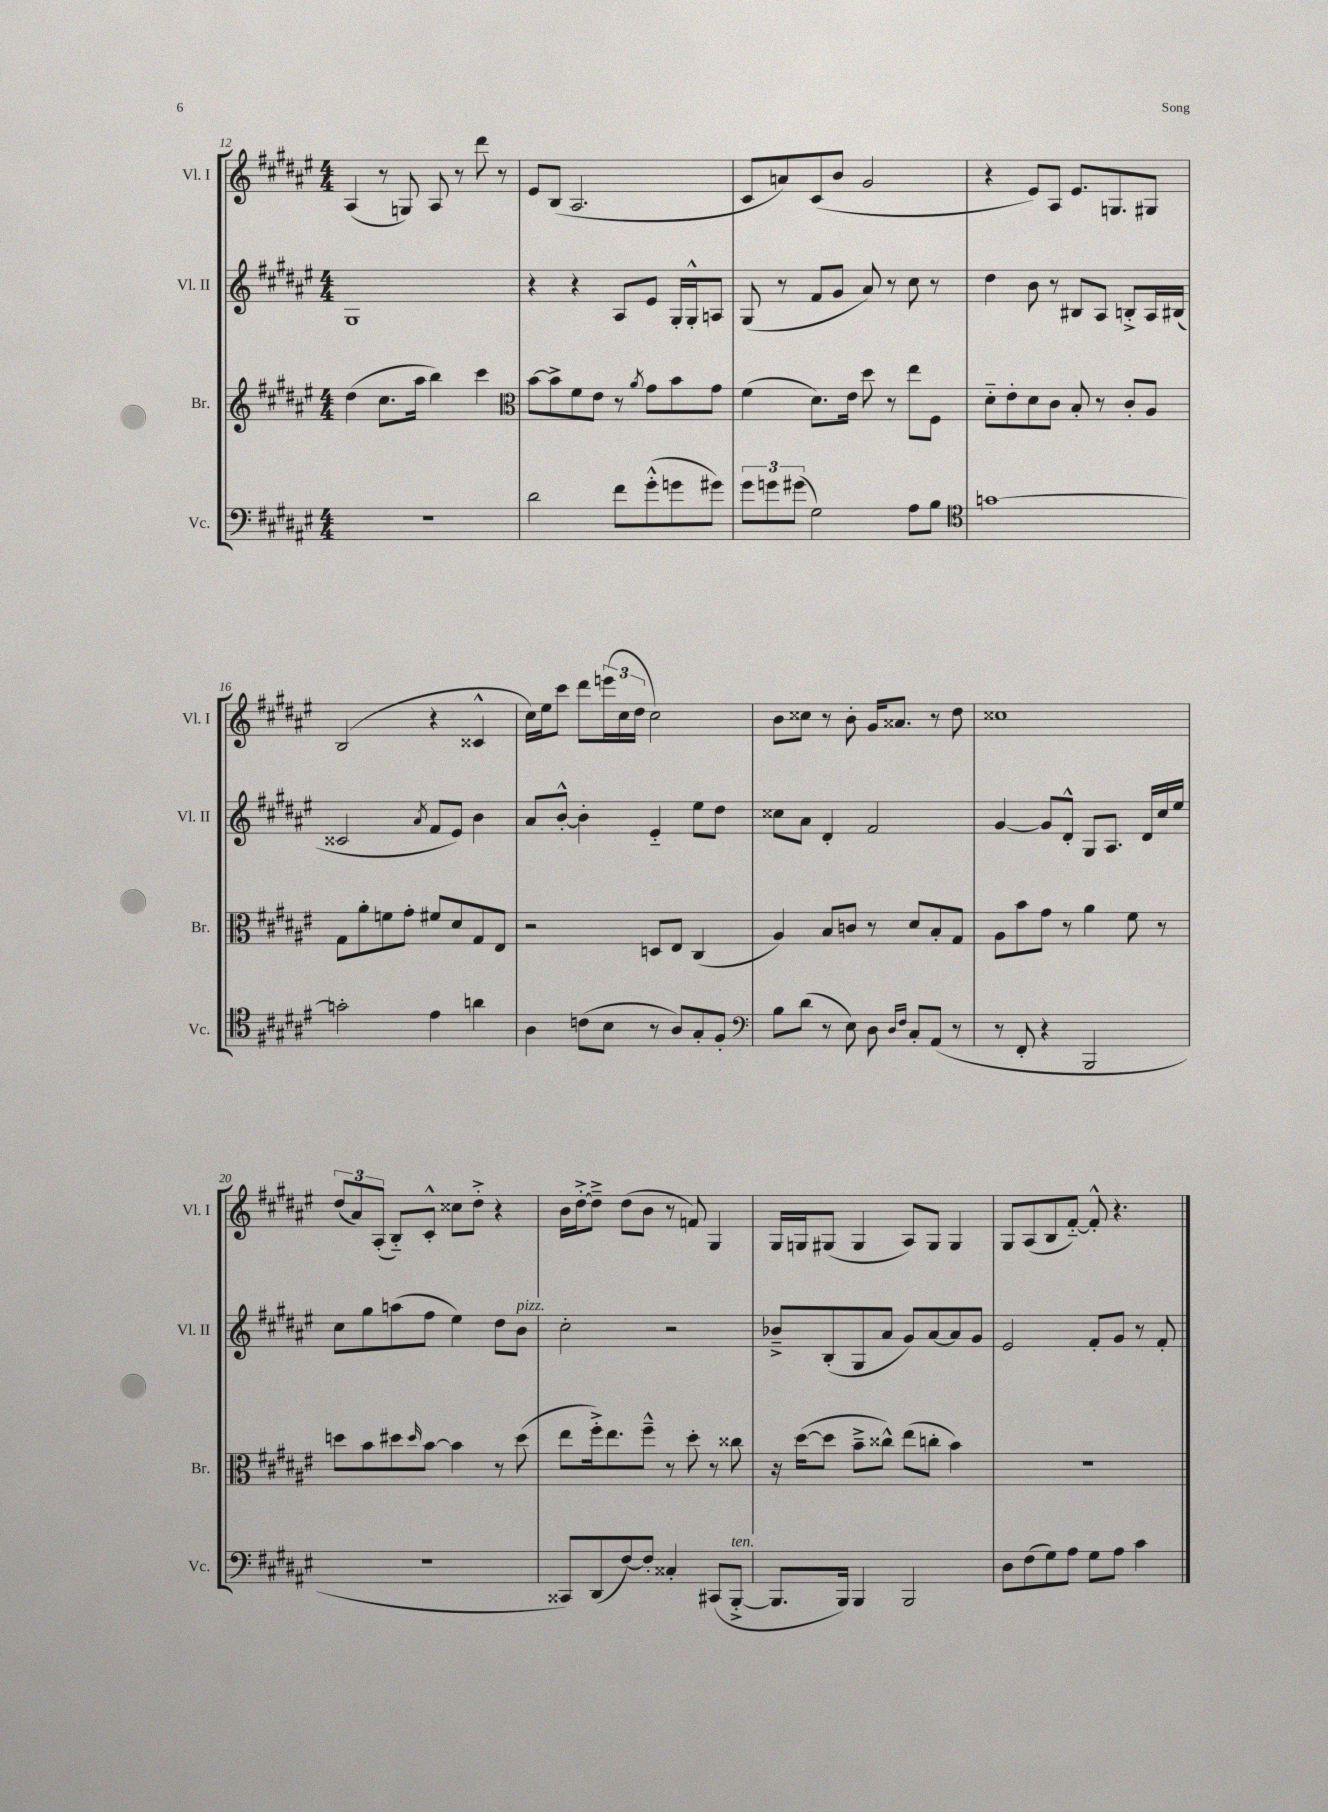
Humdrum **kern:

**kern	**kern	**kern	**kern
*part4	*part3	*part2	*part1
*staff4	*staff3	*staff2	*staff1
*I"Vc.	*I"Br.	*I"Vl. II	*I"Vl. I
*I'Vc.	*I'Br.	*I'Vl. II	*I'Vl. I
*clefF4	*clefG2	*clefG2	*clefG2
*k[f#c#g#d#a#e#]	*k[f#c#g#d#a#e#]	*k[f#c#g#d#a#e#]	*k[f#c#g#d#a#e#]
*M4/4	*M4/4	*M4/4	*M4/4
=12	=12	=12	=12
1r	(4dd#\	1G#	(4A#/
.	8.cc#\L	.	8r
.	.	.	8Gn/)
.	16aa#\Jk	.	.
.	4bb\)	.	8A#/
.	.	.	8r
.	4ccc#\	.	8ddd#\
.	.	.	8r
=13	=13	=13	=13
*	*clefC3	*	*
2d#\	[8b\L	4r	8e#/L
.	8b^\]	.	(8B/J
.	8f#\	4r	2.A#/
.	8e#\J	.	.
8f#\L	8r	8A#/L	.
.	8qa#/	.	.
(8g#'^^\	8g#\L	8e#/J	.
8gn\	8b\	16G#'/LL	.
.	.	16G#'^^/J	.
8g#X\J)	8g#\J	8An/J	.
=14	=14	=14	=14
12g#\L	(4f#\	(8G#/	8c#/L
12gn\	.	.	.
.	.	8r	8an/)
(12g#X\J	.	.	.
2G#\)	8.d#\L)	8f#/L	(8c#/
.	.	8g#/J	8b/J
.	16e#\Jk	.	.
.	8dd#\	8a#/)	2g#/
.	8r	8r	.
8A#\L	8ee#\L	8cc#\	.
8B\J	8F#\J	8r	.
=15	=15	=15	=15
*clefC4	*	*	*
[1gn	8d#\L	4dd#\	4r
.	8e#'\	.	.
.	8d#\	8b\	8e#/L)
.	8c#\J	8r	8A#/J
.	8B'/	8B#X/L	8.e#/L
.	8r	8A#/J	.
.	.	.	8.Gn/
.	8c#'/L	8Bn'^/L	.
.	8A#/J	16A#/L	8G#X/J
.	.	(16B#X/JJ	.
!!LO:LB:g=z
=16	=16	=16	=16
2gn'\]	8G#\L	2c##X/	(2B/
.	8a#'\	.	.
.	8fn\	.	.
.	8g#'\J	.	.
.	.	8qa#/	.
4e#\	8f#X/L	8f#/L	4r
.	8d#/	8e#/J)	.
4an\	8G#/	4b\	4c##X^^/
.	8E#/J	.	.
=17	=17	=17	=17
4A#\	2r	8a#/L	16cc#\LL)
.	.	.	16ee#\J
.	.	[8b'^^/J	8ccc#\J
(8cn\L	.	4b'\]	8ddd#\L
8B\J	.	.	(24eeen\L
.	.	.	24cc#\
.	.	.	24dd#\JJ
8r	8Dn/L	4e#/	2cc#\)
8A#/L)	8E#/J	.	.
8G#'/	(4C#/	8ee#\L	.
8F#'/J	.	8dd#\J	.
=18	=18	=18	=18
*clefF4	*	*	*
8B\L	4A#/)	8cc##X\L	8b\L
(8d#\J	.	8a#\J	8cc##X\J
8r	8B/L	4d#'/	8r
8E#\)	8cn/J	.	8b'\
8D#\	8r	2f#/	16g#/KL
.	.	.	8.a##X/J
16qqD#/LL	.	.	.
16qqF#/JJ	.	.	.
8C#'/L	8d#/L	.	.
(8AA#/J	8B'/	.	8r
8r	8G#/J	.	8dd#\
=19	=19	=19	=19
8r	8A#\L	[4g#/	1cc##X
8FF#'/	8b\	.	.
4r	8g#\J	8g#/L]	.
.	8r	8d#'^^/J	.
2BBB/	4a#\	8G#/L	.
.	.	8.A#/J	.
.	8f#\	.	.
.	.	16d#/LL	.
.	8r	16cc#/	.
.	.	16ee#/JJ	.
!!LO:LB:g=z
=20	=20	=20	=20
1r	8ddn\L	8cc#\L	(12dd#/L
.	.	.	12a#/)
.	8b\	8gg#\	.
.	.	.	(12A#'/J
.	8dd#X\	(8aan\	8B/L)
.	16qqdd#/	.	.
.	[8b\J	8ff#\J	8c#'^^/J
.	4b\]	4ee#\)	8cc##X\L
.	.	.	8dd#'^\J
.	8r	8dd#\L	4r
!	!	!LO:TX:a:i:t=pizz.	!
.	(8dd#\	8b\J	.
=21	=21	=21	=21
8CC##X/L)	8ee#\L	2cc#'\	16b\LL
.	.	.	[16dd#'^\J
(8DD#/	16ff#'^\k)	.	8dd#~^\J]
.	8.ee#\	.	.
[8F#/)	.	.	(8dd#\L
8F#'/J]	8ff#~^^\J	.	8b\J
4C##X'/	8r	2r	8r
.	8dd#'\	.	8fn/)
(8CC#X/L	8r	.	4G#/
!LO:TX:a:i:t=ten.	!	!	!
[8BBB'^/J	8cc##X\	.	.
=22	=22	=22	=22
8.BBB/L]	16r	8b-X~^/L	16G#/LL
.	([16dd#\KL	.	16Gn/J
.	8dd#\J]	(8B'/	(8G#X/J
16BBB/Jk)	.	.	.
4BBB/	8b~^\L	8G#/	4G#/
.	8cc##X^^\J)	8a#/J	.
2BBB/	(8ee#\L	8g#/L)	8A#/L)
.	8ccn'\J	[8a#/	8G#/J
.	4b\)	8a#/]	4G#/
.	.	8g#/J	.
=23	=23	=23	=23
8D#\L	1r	2e#/	8G#/L
(8F#\	.	.	(8A#/
8G#\)	.	.	8B/
8A#\J	.	.	[8f#/J)
8G#\L	.	8f#'/L	8f#'^^/]
8A#\J	.	8g#/J	4.r
4c#\	.	8r	.
.	.	8f#'/	.
==	==	==	==
*-	*-	*-	*-
